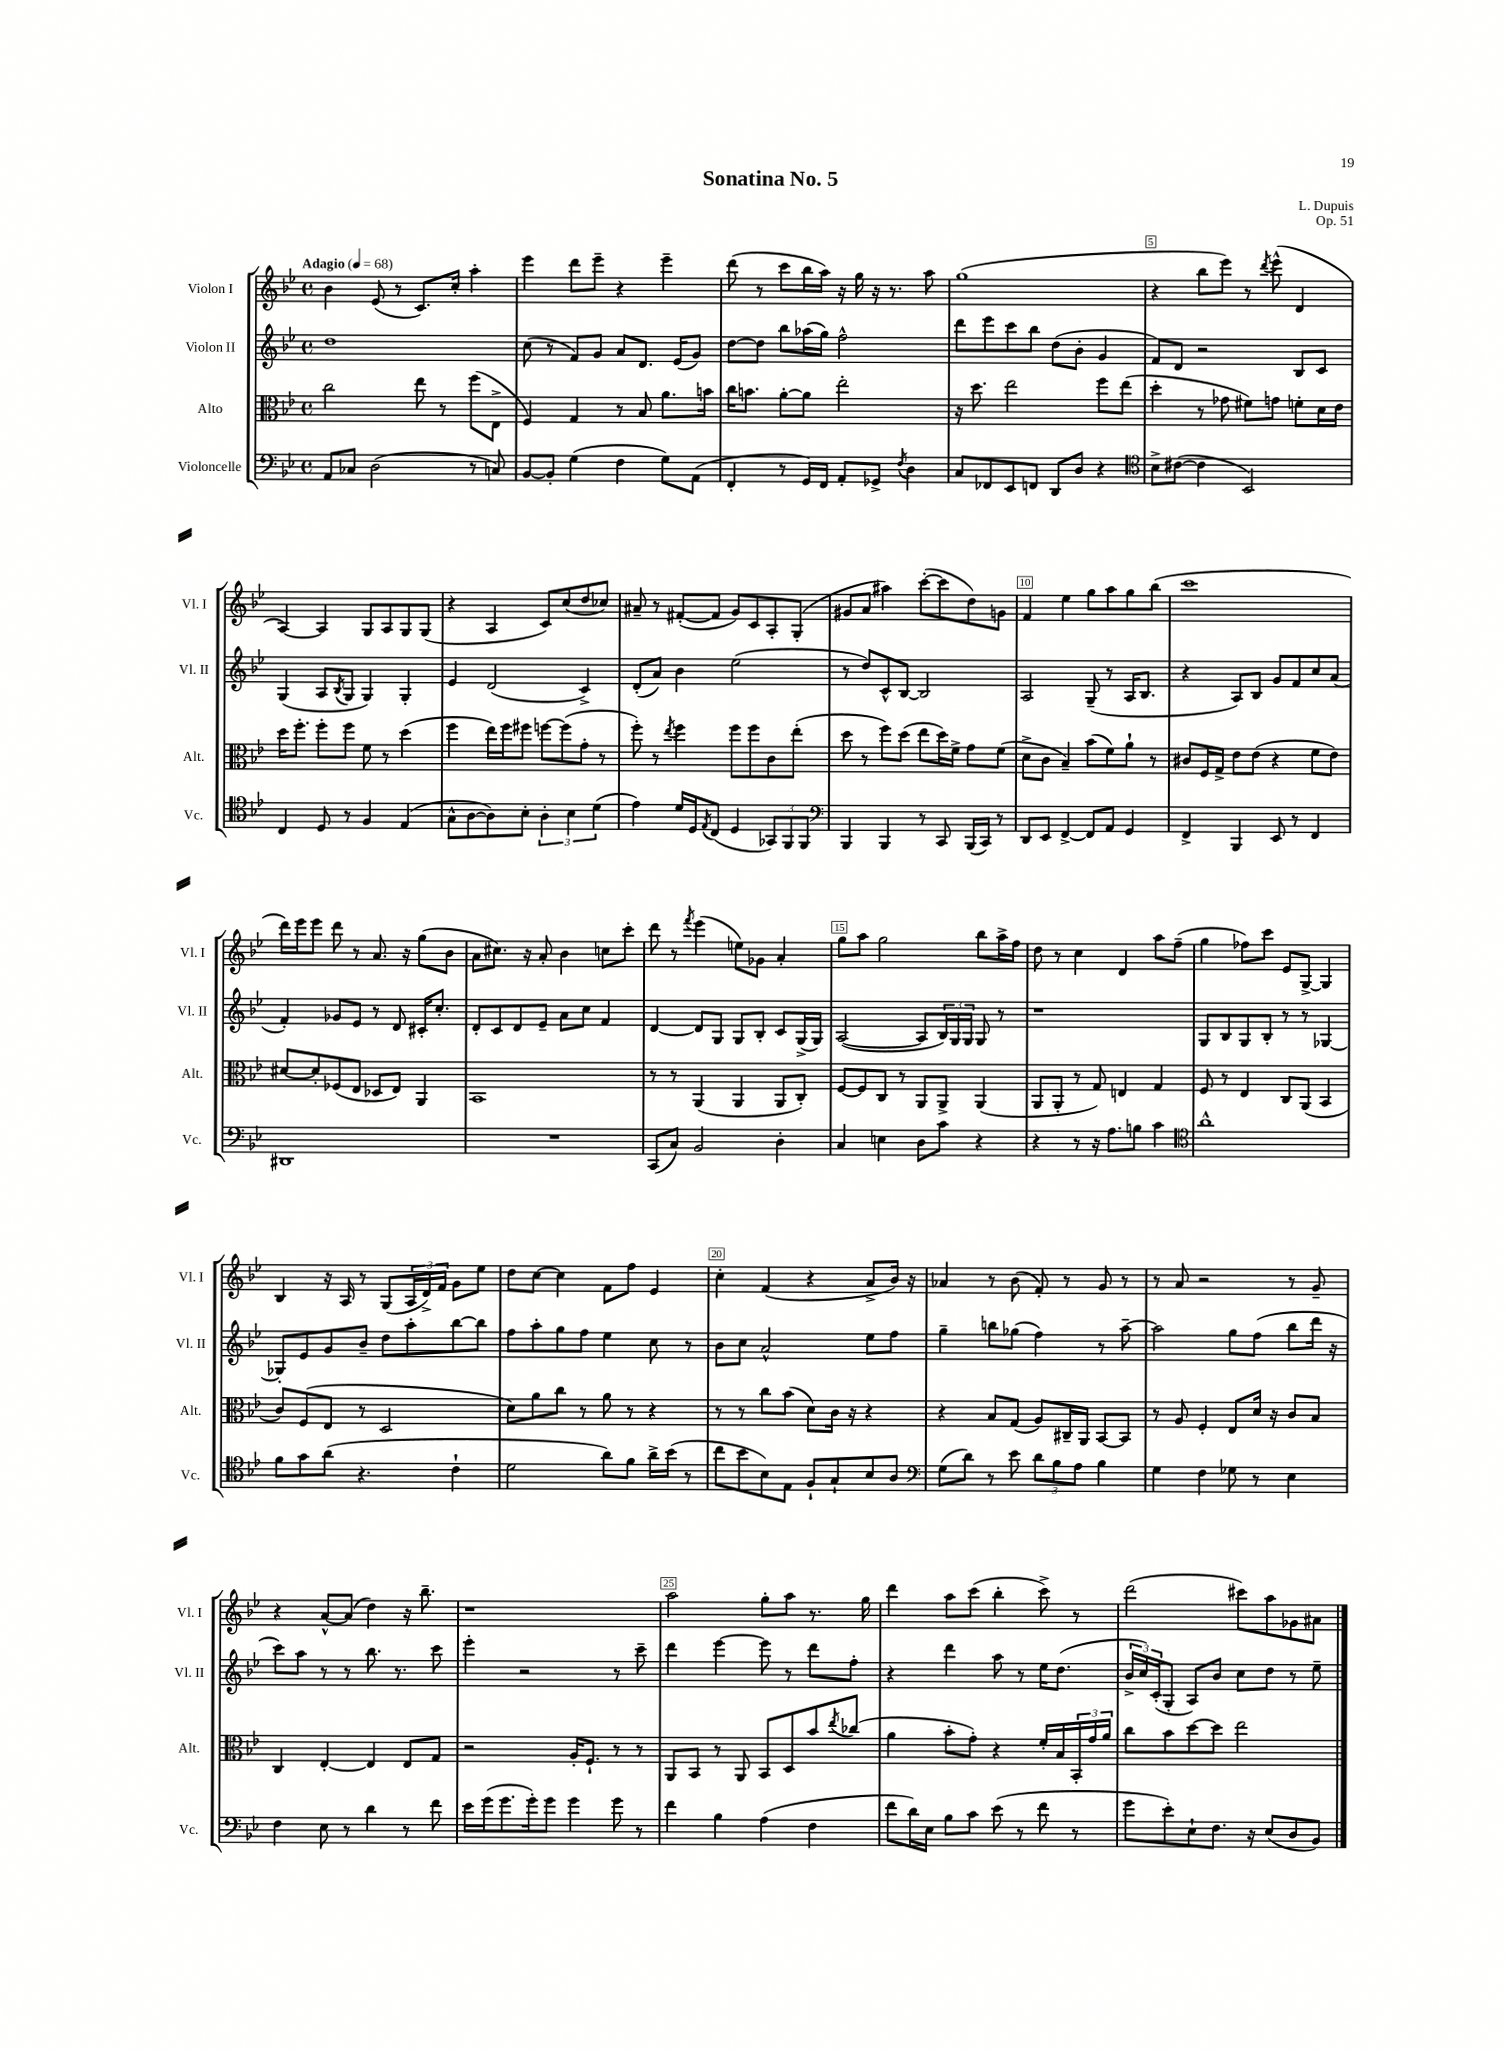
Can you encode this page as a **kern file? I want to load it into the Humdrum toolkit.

**kern	**kern	**kern	**kern
*part4	*part3	*part2	*part1
*staff4	*staff3	*staff2	*staff1
*I"Violoncelle	*I"Alto	*I"Violon II	*I"Violon I
*I'Vc.	*I'Alt.	*I'Vl. II	*I'Vl. I
*clefF4	*clefC3	*clefG2	*clefG2
*k[b-e-]	*k[b-e-]	*k[b-e-]	*k[b-e-]
*M4/4	*M4/4	*M4/4	*M4/4
*met(c)	*met(c)	*met(c)	*met(c)
*MM68	*MM68	*MM68	*MM68
=1	=1	=1	=1
!	!	!	!LO:TX:a:B:t=Adagio
8AA/L	2cc\	1dd	4b-\
8C-X/J	.	.	.
(2D\	.	.	(8e-/
.	.	.	8r
.	8ee-\	.	8.c/L)
.	8r	.	.
.	.	.	16cc'/Jk
8r	(8ff\L	.	4aa'\
8Cn/)	8E-^\J	.	.
=2	=2	=2	=2
[8BB-/L	4F/)	(8cc\	4eee-\
8BB-'/J]	.	8r	.
(4G\	4G/	8f/L)	8ddd\L
.	.	8g/J	8eee-~\J
4F\	8r	8a/L	4r
.	8B-/	8.d/J	.
8G\L)	8.a\L	.	4eee-~\
.	.	(16e-/KL	.
(8AA\J	.	8g/J)	.
.	16bn\Jk	.	.
=3	=3	=3	=3
4FF'/	16cc\KL	[8dd\L	(8ddd\
.	8.bn\J	.	.
.	.	8dd\J]	8r
8r	[8a'\L	8bb-\L	8ccc\L
16GG/LL)	8a\J]	(16aa-X\L	16bb-\L
16FF/JJ	.	16gg\JJ)	16aa\JJ)
8AA'/L	2ee-'\	2ff^^\	16r
.	.	.	16gg\
8GG-X^/J	.	.	16r
.	.	.	8.r
8qF/	.	.	.
4D\	.	.	.
.	.	.	8aa\
=4	=4	=4	=4
8C/L	16r	8ddd\L	(1gg
.	8.dd\	.	.
8FF-X/	.	8eee-\	.
8EE-/	2ee-\	8ccc\	.
8FFn/J	.	8bb-\J	.
8DD/L	.	(8dd\L	.
8D/J	.	8b-'\J	.
4r	8ff\L	4g/	.
.	(8ee-\J	.	.
=5	=5	=5	=5
*clefC4	*	*	*
8B-^\L	4dd'\	8f/L)	4r
([8c#X\J	.	8d/J	.
4c#\]	8r	2r	8bb-\L
.	8g-X\	.	8eee-\J)
2BB-/)	8f#X\L)	.	8r
.	.	.	8qddd/
.	8gn\J	.	(8eee-^^\
.	8fn'\L	8B-/L	4d/
.	16d\L	8c/J	.
.	16e-\JJ	.	.
!!LO:LB:g=z
=6	=6	=6	=6
4C/	16dd\KL	(4G/	[4A/)
.	8.ff'\J	.	.
8D/	8ff'\L	8A/L	4A/]
.	.	8qB-/	.
8r	8ff\J	8G/J	.
4F/	8f\	4G/)	8G/L
.	8r	.	8A/
(4E-/	(4dd\	4G'/	8G/
.	.	.	(8G/J
=7	=7	=7	=7
8G^^\L	4ff\	4e-/	4r
[8A\	.	.	.
8A\])	16ee-\LL)	(2d/	4A/
.	16ff\J	.	.
8B-'\J	8ff#X\J	.	.
6A'\	[8ffn\L	.	8c/L)
.	(8ff\]	.	(8cc/
6B-\	.	.	.
.	8g'\J	4c^/)	8dd/
(6d\	.	.	.
.	8r	.	8cc-X/J)
=8	=8	=8	=8
4e-\)	8ff'\)	(8d'/L	8a#X~/
.	8r	8a/J)	8r
.	8qee-/	.	.
16d/LL	4ff\	4b-\	([8f#X'/L
16D/J	.	.	.
8qE-/	.	.	.
(8C/J	.	.	8f#/J]
4D/	8ff\L	(2ee-\	8g/L)
.	8ff\	.	8c/
12GG-X/L)	8c\	.	8A'/
12FF/	.	.	.
.	(8ee-'\J	.	(8G'/J
12FF/J	.	.	.
=9	=9	=9	=9
*clefF4	*	*	*
4BBB-/	8dd\	8r	8g#X/L
.	8r	8dd/L)	8a/J
4BBB-/	8ff\L)	8c^^/	4aa#X\)
.	(8dd\J	[8B-/J	.
8r	8ee-\L	2B-/]	([8ccc'\L
8CC/	16dd\L)	.	8ccc\]
.	16f^\JJ	.	.
(16BBB-/LL	8g\L	.	8dd\)
16CC/JJ)	.	.	.
8r	(8f\J	.	8gn\J
=10	=10	=10	=10
8DD/L	8d^\L	2A/	4f/
8EE-/J	8c\J	.	.
[4FF^/	4B-~/)	.	4ee-\
8FF/L]	(8b-\L	(8G~/	8gg\L
8AA/J	8f\)	8r	8aa\
4GG/	8a`\J	16A/KL	8gg\
.	.	8.B-/J	.
.	8r	.	(8bb-\J
=11	=11	=11	=11
4FF^/	8c#X/L	4r	1ccc
.	16F/L	.	.
.	16G^/JJ	.	.
4BBB-/	8e-\L	8A/L)	.
.	(8e-\J	8B-/J	.
8EE-/	4r	8g/L	.
8r	.	8f/	.
4FF/	8f\L	8cc/	.
.	8e-\J)	(8a/J	.
!!LO:LB:g=z
=12	=12	=12	=12
1DD#X	[8d#X/L	4f'/)	16ddd\LL)
.	.	.	16eee-\J
.	8d#'/]	.	8eee-\J
.	(8F-X/	8g-X/L	8ddd\
.	8E-/J	8e-/J	8r
.	8D-X/L	8r	8.a/
.	8E-/J)	8d/	.
.	.	.	16r
.	4AA/	16c#X'/KL	(8gg\L
.	.	8.cc'/J	.
.	.	.	8b-\J
=13	=13	=13	=13
1r	1BB-	8d'/L	8a\L
.	.	8c/	8.cc#X\J)
.	.	8d/	.
.	.	.	16r
.	.	8e-~/J	8a'/
.	.	8a\L	4b-\
.	.	8cc\J	.
.	.	4f/	8ccn\L
.	.	.	8ccc'\J
=14	=14	=14	=14
(8CC/L	8r	[4d/	8ddd\
8C/J)	8r	.	8r
.	.	.	8qfff/
2BB-/	(4AA/	8d/L]	(4eee-\
.	.	8G/J	.
.	4AA/	8G/L	8een\L)
.	.	8B-'/J	8g-X\J
4D'\	8AA/L	8c/L	4a'/
.	8C'/J)	(16G^/L	.
.	.	16G/JJ)	.
=15	=15	=15	=15
4C/	[8F/L	([2A/	8gg\L
.	8F/]	.	8aa\J
4En\	8C/J	.	2gg\
.	8r	.	.
8D\L	8AA/L	8A/L]	.
8c\J	8AA^/J	24B-/L)	.
.	.	24G/	.
.	.	24G/JJ	.
4r	(4AA/	8G/	8bb-\L
.	.	8r	16aa^\L
.	.	.	16ff\JJ
=16	=16	=16	=16
4r	8AA/L	1r	8dd\
.	8AA'/J	.	8r
8r	8r	.	4cc\
16r	8G/)	.	.
8.A\L	.	.	.
.	4En/	.	4d/
8Bn\J	.	.	.
4c\	4G/	.	8aa\L
.	.	.	(8ff~\J
=17	=17	=17	=17
*clefC4	*	*	*
1a^^	8F/	8G/L	4gg\
.	8r	8B-/	.
.	4E-/	8G/	8ff-X\L)
.	.	8B-'/J	8ccc\J
.	8C/L	8r	8e-/L
.	(8AA/J	8r	[8G^/J
.	4BB-/	[4G-X/	4G/]
!!LO:LB:g=z
=18	=18	=18	=18
8f\L	8c/L)	8G-X'/L]	4B-/
8g\	(8F/	8e-/	.
(8a\J	8E-/J	8g/	16r
.	.	.	16A/
4.r	8r	8b-~/J	8r
.	2D/	8dd\L	(8G/L
.	.	8aa'\	24A/L
.	.	.	24d^/)
.	.	.	24f/JJ
4c`\	.	[8bb-\	8g\L
.	.	8bb-\J]	8ee-\J
=19	=19	=19	=19
2d\	8d\L)	8ff\L	8dd\L
.	8a\	8aa'\	[8cc\J
.	8cc\J	8gg\	4cc\]
.	8r	8ff\J	.
8a\L)	8a\	4ee-\	8f\L
8f\J	8r	.	8ff\J
16a^\LL	4r	8cc\	4e-/
(16b-\JJ	.	.	.
8r	.	8r	.
=20	=20	=20	=20
8cc\L	8r	8b-\L	4cc'\
8b-\	8r	8cc\J	.
8B-\)	8cc\L	2a^^/	(4f/
8E-\J	(8b-\J	.	.
8F`/L	8d\L)	.	4r
8G`/	16c\Jk	.	.
.	16r	.	.
8B-/	4r	8ee-\L	8a^/L
8A/J	.	8ff\J	16b-/Jk)
.	.	.	16r
=21	=21	=21	=21
*clefF4	*	*	*
(8G\L	4r	4gg~\	4a-X/
8d\J)	.	.	.
8r	8B-/L	8bbn\L	8r
8e-\	(8G/J	(8gg-X\J	(8b-\
12d\L	8A/L)	4ff\)	8f'/)
12B-\	.	.	.
.	16C#X~/L	.	8r
12A\J	.	.	.
.	16AA/JJ	.	.
4B-\	[8BB-/L	8r	8g/
.	8BB-/J]	[8aa~\	8r
=22	=22	=22	=22
4G\	8r	2aa\]	8r
.	8A/	.	8a/
4F\	4F'/	.	2r
8G-X\	8E-/L	8gg\L	.
8r	16d/Jk	(8ff\J	.
.	16r	.	.
4E-\	8c/L	8bb-\L	8r
.	8B-/J	16ddd\Jk	8g~/
.	.	16r	.
!!LO:LB:g=z
=23	=23	=23	=23
4F\	4C/	8ccc\L)	4r
.	.	8aa\J	.
8E-\	[4E-'/	8r	[8a^^/L
8r	.	8r	(8a/J]
4d\	4E-/]	8.bb-\	4dd\)
.	.	8.r	.
8r	8E-/L	.	16r
.	.	.	8.bb-~\
8f\	8G/J	8ccc\	.
=24	=24	=24	=24
16e-\LL	2r	4eee-'\	1r
(16g\J	.	.	.
8.g\	.	.	.
.	.	2r	.
16g'\k)	.	.	.
8g\J	.	.	.
4g\	16A'/KL	.	.
.	8.F`/J	.	.
8g\	8r	8r	.
8r	8r	8ccc~\	.
=25	=25	=25	=25
4f\	8AA/L	4ddd\	2aa\
.	8BB-/J	.	.
4B-\	8r	[4eee-\	.
.	8AA/	.	.
(4A\	8BB-/L	8eee-\]	8gg'\L
.	8D/	8r	8aa\J
4F\	8b-/	8ddd\L	8.r
.	8qee-/	.	.
.	(8cc-X/J	8ff'\J	.
.	.	.	16gg\
=26	=26	=26	=26
8f\L	4a\	4r	4ddd\
16d\L)	.	.	.
16E-\JJ	.	.	.
8B-\L	8b-'\L	4ddd\	8aa\L
8c\J	8g'\J)	.	(8ccc\J
(8e-\	4r	8aa\	4bb-'\
8r	.	8r	.
8f\	16f'/LL	16ee-\KL	8ccc^\)
.	16B-/	(8.dd\J	.
8r	24BB-'/	.	8r
.	24g/	.	.
.	24a/JJ	.	.
=27	=27	=27	=27
8g\L	8cc\L	24b-^/LL	(2ddd\
.	.	24cc/)	.
.	.	(24c'/J	.
8e-'\)	8b-\	8G'/J	.
8E-`\	[8dd\	8A/L)	.
8.F\J	8dd\J]	8b-/J	.
.	2ee-\	8cc\L	8ccc#X\L)
16r	.	.	.
(8E-/L	.	8dd\J	8aa\
8D/	.	8r	8g-X\
8BB-/J)	.	8ee-~\	8a#X\J
==	==	==	==
*-	*-	*-	*-
